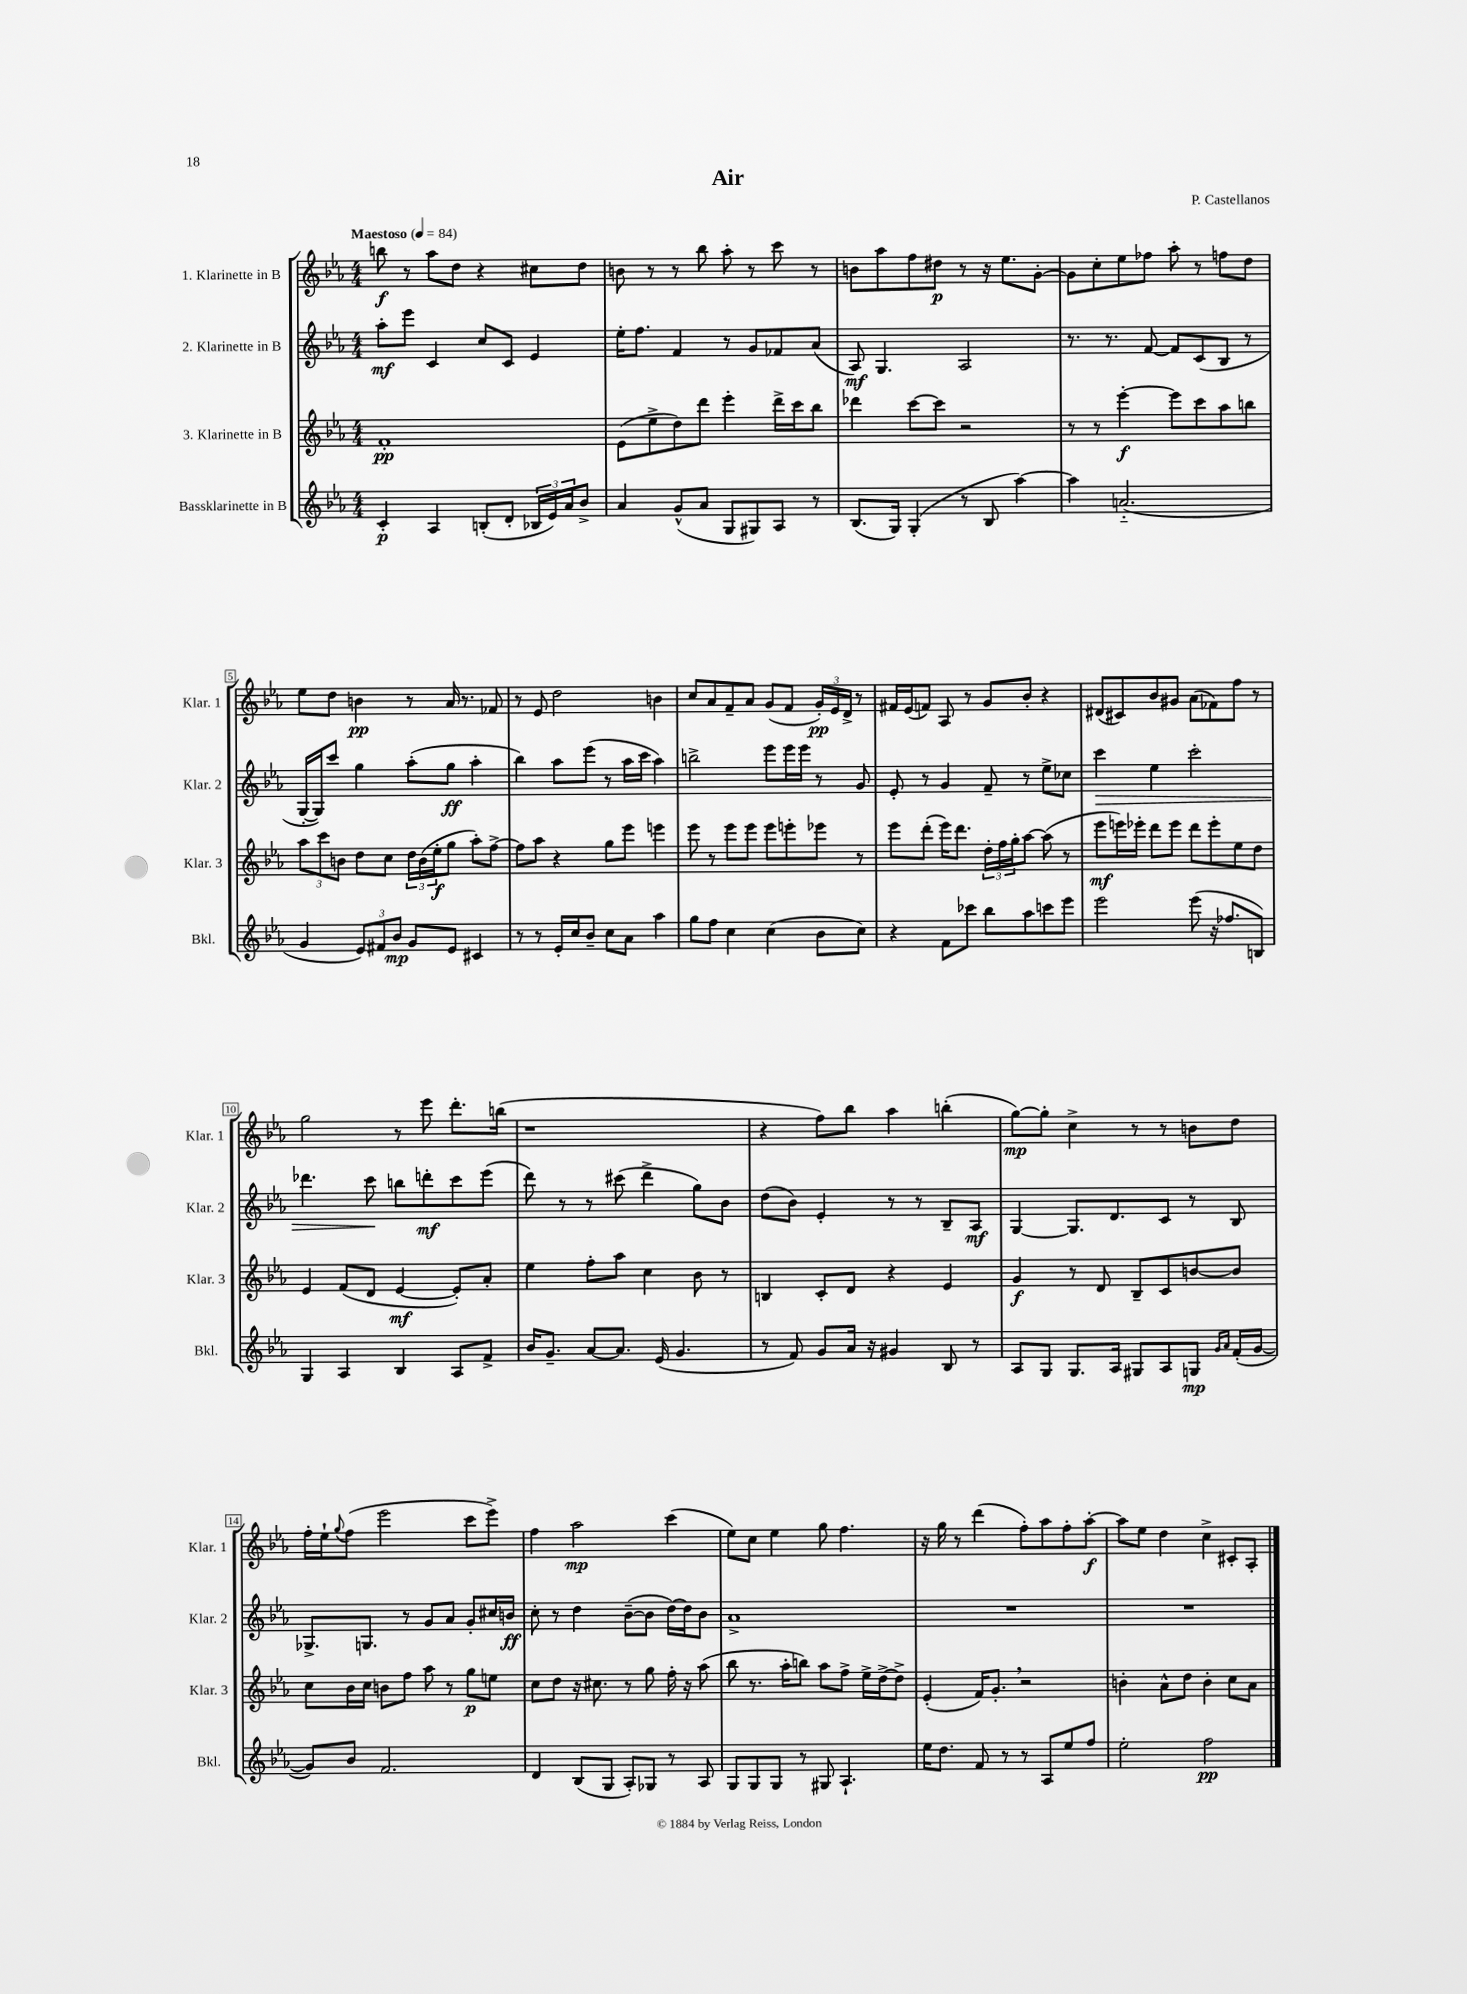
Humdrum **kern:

**kern	**dynam	**kern	**dynam	**kern	**dynam	**kern	**dynam
*part4	*part4	*part3	*part3	*part2	*part2	*part1	*part1
*staff4	*staff4	*staff3	*staff3	*staff2	*staff2	*staff1	*staff1
*I"Bassklarinette in B	*	*I"3. Klarinette in B	*	*I"2. Klarinette in B	*	*I"1. Klarinette in B	*
*I'Bkl.	*	*I'Klar. 3	*	*I'Klar. 2	*	*I'Klar. 1	*
*clefG2	*	*clefG2	*	*clefG2	*	*clefG2	*
*k[b-e-a-]	*	*k[b-e-a-]	*	*k[b-e-a-]	*	*k[b-e-a-]	*
*M4/4	*	*M4/4	*	*M4/4	*	*M4/4	*
*MM84	*	*MM84	*	*MM84	*	*MM84	*
=1	=1	=1	=1	=1	=1	=1	=1
!	!	!	!	!	!	!LO:TX:a:B:t=Maestoso	!
4c'/	p	1f'	pp	8aa-'\L	mf	8bbn\	f
.	.	.	.	8eee-\J	.	8r	.
4A-/	.	.	.	4c/	.	8aa-\L	.
.	.	.	.	.	.	8dd\J	.
(8Bn'/L	.	.	.	8cc/L	.	4r	.
8d'/J	.	.	.	8c/J	.	.	.
24B-X/LL	.	.	.	4e-/	.	8cc#X\L	.
24e-/)	.	.	.	.	.	.	.
24a-/J	.	.	.	.	.	.	.
8b-^/J	.	.	.	.	.	8dd\J	.
=2	=2	=2	=2	=2	=2	=2	=2
4a-/	.	(8e-\L	.	16ee-'\KL	.	8bn\	.
.	.	.	.	8.ff\J	.	.	.
.	.	8ee-^\	.	.	.	8r	.
(8g^^/L	.	8dd\)	.	4f/	.	8r	.
8a-/J	.	8ddd\J	.	.	.	8bb-\	.
8G/L	.	4eee-'\	.	8r	.	8aa-'\	.
8G#X/)	.	.	.	8g/L	.	8r	.
8A-/J	.	16ddd^\LL	.	8f-X/	.	8ccc\	.
.	.	16ccc\J	.	.	.	.	.
8r	.	8bb-\J	.	(8a-/J	.	8r	.
=3	=3	=3	=3	=3	=3	=3	=3
(8.B-/L	.	4ddd-X\	.	8A-/)	mf	8bn\L	.
.	.	.	.	4.G/	.	8aa-\	.
16G/Jk)	.	.	.	.	.	.	.
(4G'/	.	[8ccc\L	.	.	.	8ff\	.
.	.	8ccc\J]	.	.	.	8dd#X\J	p
8r	.	2r	.	2A-/	.	8r	.
8B-/	.	.	.	.	.	16r	.
.	.	.	.	.	.	8.ee-\L	.
[4aa-\)	.	.	.	.	.	.	.
.	.	.	.	.	.	[8g'\J	.
=4	=4	=4	=4	=4	=4	=4	=4
4aa-\]	.	8r	.	8.r	.	8g\L]	.
.	.	8r	.	.	.	8cc'\	.
.	.	.	.	8.r	.	.	.
(2.an/	.	[4eee-'\	f	.	.	8ee-\	.
.	.	.	.	[8f/	.	8ff-X\J	.
.	.	8eee-\L]	.	8f/L]	.	8aa-'\	.
.	.	8ccc\	.	(8c/	.	8r	.
.	.	8aa-\	.	8B-/J	.	8ffn\L	.
.	.	8bbn\J	.	8r	.	8dd\J	.
!!LO:LB:g=z
=5	=5	=5	=5	=5	=5	=5	=5
4g/	.	12aa-\L	.	[16G'/LL	.	8ee-\L	.
.	.	.	.	16G/J])	.	.	.
.	.	12ccc\	.	.	.	.	.
.	.	.	.	8ccc/J	.	8dd\J	.
.	.	12bn\J	.	.	.	.	.
12e-/L)	.	8dd\L	.	4gg\	.	4bn\	pp
12f#X/	.	.	.	.	.	.	.
.	.	8cc\J	.	.	.	.	.
12b-/J	mp	.	.	.	.	.	.
8g/L	.	24dd\LL	.	(8aa-'\L	.	8r	.
.	.	(24b\	.	.	.	.	.
.	.	24ee-'\J	f	.	.	.	.
8e-/J	.	8gg\J	.	8gg\J	ff	16a-/	.
.	.	.	.	.	.	8.r	.
4c#X/	.	8aa-'\L)	.	4aa-'\	.	.	.
.	.	[8ff^\J	.	.	.	8f-X/	.
=6	=6	=6	=6	=6	=6	=6	=6
8r	.	8ff\L]	.	4bb-\)	.	8r	.
8r	.	8aa-\J	.	.	.	8e-/	.
16e-'/LL	.	4r	.	8aa-\L	.	2dd\	.
16cc/J	.	.	.	.	.	.	.
8b-~/J	.	.	.	(8eee-\J	.	.	.
8cc\L	.	8gg\L	.	8r	.	.	.
8a-\J	.	8eee-\J	.	16aa-\LL	.	.	.
.	.	.	.	16ccc\JJ	.	.	.
4aa-\	.	4eeen\	.	4aa-\)	.	4bn\	.
=7	=7	=7	=7	=7	=7	=7	=7
8gg\L	.	8eee-\	.	2bbn^\	.	8cc/L	.
8ff\J	.	8r	.	.	.	8a-/	.
4cc\	.	8eee-\L	.	.	.	8f~/	.
.	.	8eee-\J	.	.	.	8a-/J	.
(4cc\	.	8eee-\L	.	8eee-\L	.	(8g/L	.
.	.	8eeen'\	.	16eee-\L	.	8f/J	.
.	.	.	.	16eee-\JJ	.	.	.
8b-\L	.	8eee-X\J	.	8r	.	24g'/LL)	pp
.	.	.	.	.	.	24e-/	.
.	.	.	.	.	.	24d^/JJ	.
8cc\J)	.	8r	.	8g/	.	8r	.
=8	=8	=8	=8	=8	=8	=8	=8
4r	.	8eee-\L	.	8e-'/	.	16f#X/LL	.
.	.	.	.	.	.	(16e-/J	.
.	.	(8ddd'\J	.	8r	.	8fn/J)	.
8f\L	.	16eee-\KL)	.	4g/	.	8A-/	.
.	.	8.ddd\J	.	.	.	.	.
8ccc-X\J	.	.	.	.	.	8r	.
8bb-\L	.	24dd'\LL	.	8f~/	.	8g/L	.
.	.	24ff\	.	.	.	.	.
.	.	24gg'\J	.	.	.	.	.
8aa-\	.	[8aa-\J	.	8r	.	8b-'/J	.
8cccn\	.	(8aa-\]	.	8ee-^\L	.	4r	.
8eee-\J	.	8r	.	8cc-X\J	.	.	.
=9	=9	=9	=9	=9	=9	=9	=9
!	!	!	!	!	!LO:HP:b	!	!
2eee-\	.	8eee-\L	mf	4ccc\	>	(8d#X/L	.
.	.	16eeen\L)	.	.	.	8c#X/)	.
.	.	16eee-X'\JJ	.	.	.	.	.
.	.	8ddd\L	.	4ee-\	.	8b-/	.
.	.	8eee-\J	.	.	.	8g#X/J	.
(8eee-\	.	8ddd\L	.	2ccc'\	.	(8a-\L	.
16r	.	8eee-'\	.	.	.	8f-X\)	.
8.ff-X/L	.	.	.	.	.	.	.
.	.	8ee-\	.	.	.	8ff\J	.
8Bn/J)	.	8dd\J	.	.	.	8r	.
!!LO:LB:g=z
=10	=10	=10	=10	=10	=10	=10	=10
4G/	.	4e-/	.	4.ddd-X\	.	2gg\	.
4A-/	.	(8f/L	.	.	.	.	.
.	.	8d/J	.	8ccc\	.	.	.
4B-/	.	[4e-/	mf	8bbn\L	]	8r	.
.	.	.	.	8dddn'\	mf	8eee-\	.
8A-/L	.	8e-'/L])	.	8ccc\	.	8.ddd'\L	.
8f^/J	.	8a-'/J	.	(8eee-\J	.	.	.
.	.	.	.	.	.	(16bbn\Jk	.
=11	=11	=11	=11	=11	=11	=11	=11
16b-/KL	.	4ee-\	.	8ddd\)	.	1r	.
8.g~/J	.	.	.	.	.	.	.
.	.	.	.	8r	.	.	.
[8a-/L	.	8ff'\L	.	8r	.	.	.
8.a-/J]	.	8aa-\J	.	(8ccc#X\	.	.	.
.	.	4cc\	.	4ddd^\	.	.	.
(16e-/	.	.	.	.	.	.	.
4.g/	.	.	.	.	.	.	.
.	.	8b-\	.	8gg\L)	.	.	.
.	.	8r	.	8b-\J	.	.	.
=12	=12	=12	=12	=12	=12	=12	=12
8r	.	4Bn/	.	(8dd\L	.	4r	.
8f/)	.	.	.	8b-\J)	.	.	.
8g/L	.	8c'/L	.	4e-'/	.	8ff\L)	.
16a-/Jk	.	8d/J	.	.	.	8bb-\J	.
16r	.	.	.	.	.	.	.
4g#X/	.	4r	.	8r	.	4aa-\	.
.	.	.	.	8r	.	.	.
8B-/	.	4e-/	.	8B-~/L	.	(4bbn'\	.
8r	.	.	.	8A-/J	mf	.	.
=13	=13	=13	=13	=13	=13	=13	=13
8A-/L	.	4g/	f	[4G/	.	[8gg\L)	mp
8G/J	.	.	.	.	.	8gg'\J]	.
8.G/L	.	8r	.	8.G/L]	.	4cc^\	.
.	.	8d/	.	.	.	.	.
16A-/Jk	.	.	.	8.d/	.	.	.
8G#X/L	.	8B-~/L	.	.	.	8r	.
8A-/	.	8c/	.	8c/J	.	8r	.
8Gn/J	mp	[8bn/	.	8r	.	8bn\L	.
16qqg/LL	.	.	.	.	.	.	.
16qqa-/JJ	.	.	.	.	.	.	.
(16f'/LL	.	8b/J]	.	8B-/	.	8dd\J	.
[16g/JJ	.	.	.	.	.	.	.
!!LO:LB:g=z
=14	=14	=14	=14	=14	=14	=14	=14
8g/L])	.	8cc\L	.	8.G-X^/L	.	16ff'\LL	.
.	.	.	.	.	.	16ee-`\J	.
.	.	.	.	.	.	8qqgg/	.
8b-/J	.	16b-\L	.	.	.	(8ff\J	.
.	.	16cc\JJ	.	8.Gn/J	.	.	.
2.f/	.	8bn\L	.	.	.	2eee-\	.
.	.	8ff\J	.	8r	.	.	.
.	.	8aa-\	.	8g/L	.	.	.
.	.	8r	.	8a-/J	.	.	.
.	.	8gg\L	p	8g'/L	.	8ccc\L	.
.	.	8een\J	.	16cc#X/L	.	8eee-^\J)	.
.	.	.	.	16bn/JJ	ff	.	.
=15	=15	=15	=15	=15	=15	=15	=15
4d/	.	8cc\L	.	8cc'\	.	4ff\	.
.	.	8dd\J	.	8r	.	.	.
(8B-/L	.	16r	.	4dd\	.	2aa-\	mp
.	.	8.cc#X\	.	.	.	.	.
8G/J	.	.	.	.	.	.	.
8A-'/L)	.	8r	.	([8b-~\L	.	.	.
8G-X/J	.	8gg\	.	8b-\J]	.	.	.
8r	.	16ff'\	.	[16dd\LL)	.	(4ccc\	.
.	.	16r	.	16dd\J]	.	.	.
8A-/	.	(8aa-\	.	8b-\J	.	.	.
=16	=16	=16	=16	=16	=16	=16	=16
8G/L	.	8bb-\	.	1a-^	.	8ee-\L)	.
8G/	.	8.r	.	.	.	8cc\J	.
8G/J	.	.	.	.	.	4ee-\	.
.	.	16aa-'\KL	.	.	.	.	.
8r	.	8bbn\J)	.	.	.	.	.
8G#X/	.	8aa-\L	.	.	.	8gg\	.
4.A-`/	.	8ff^\J	.	.	.	4.ff\	.
.	.	16ee-^\LL	.	.	.	.	.
.	.	[16dd^\J	.	.	.	.	.
.	.	8dd^\J]	.	.	.	.	.
=17	=17	=17	=17	=17	=17	=17	=17
16ee-\KL	.	(4e-'/	.	1r	.	16r	.
8.dd\J	.	.	.	.	.	16gg\	.
.	.	.	.	.	.	8r	.
8f/	.	16f/KL)	.	.	.	(4ddd\	.
.	.	8.g',/J	.	.	.	.	.
8r	.	.	.	.	.	.	.
8r	.	2r	.	.	.	8ff'\L)	.
8A-/L	.	.	.	.	.	8aa-\	.
8ee-/	.	.	.	.	.	8ff'\	.
8ff/J	.	.	.	.	.	[8aa-'\J	f
=18	=18	=18	=18	=18	=18	=18	=18
2ee-'\	.	4bn'\	.	1r	.	8aa-\L]	.
.	.	.	.	.	.	8ee-\J	.
.	.	8a-^^\L	.	.	.	4dd\	.
.	.	8dd\J	.	.	.	.	.
2ff\	pp	4b'\	.	.	.	4cc^\	.
.	.	8cc\L	.	.	.	8c#X'/L	.
.	.	8a-\J	.	.	.	8A-'/J	.
==	==	==	==	==	==	==	==
*-	*-	*-	*-	*-	*-	*-	*-
